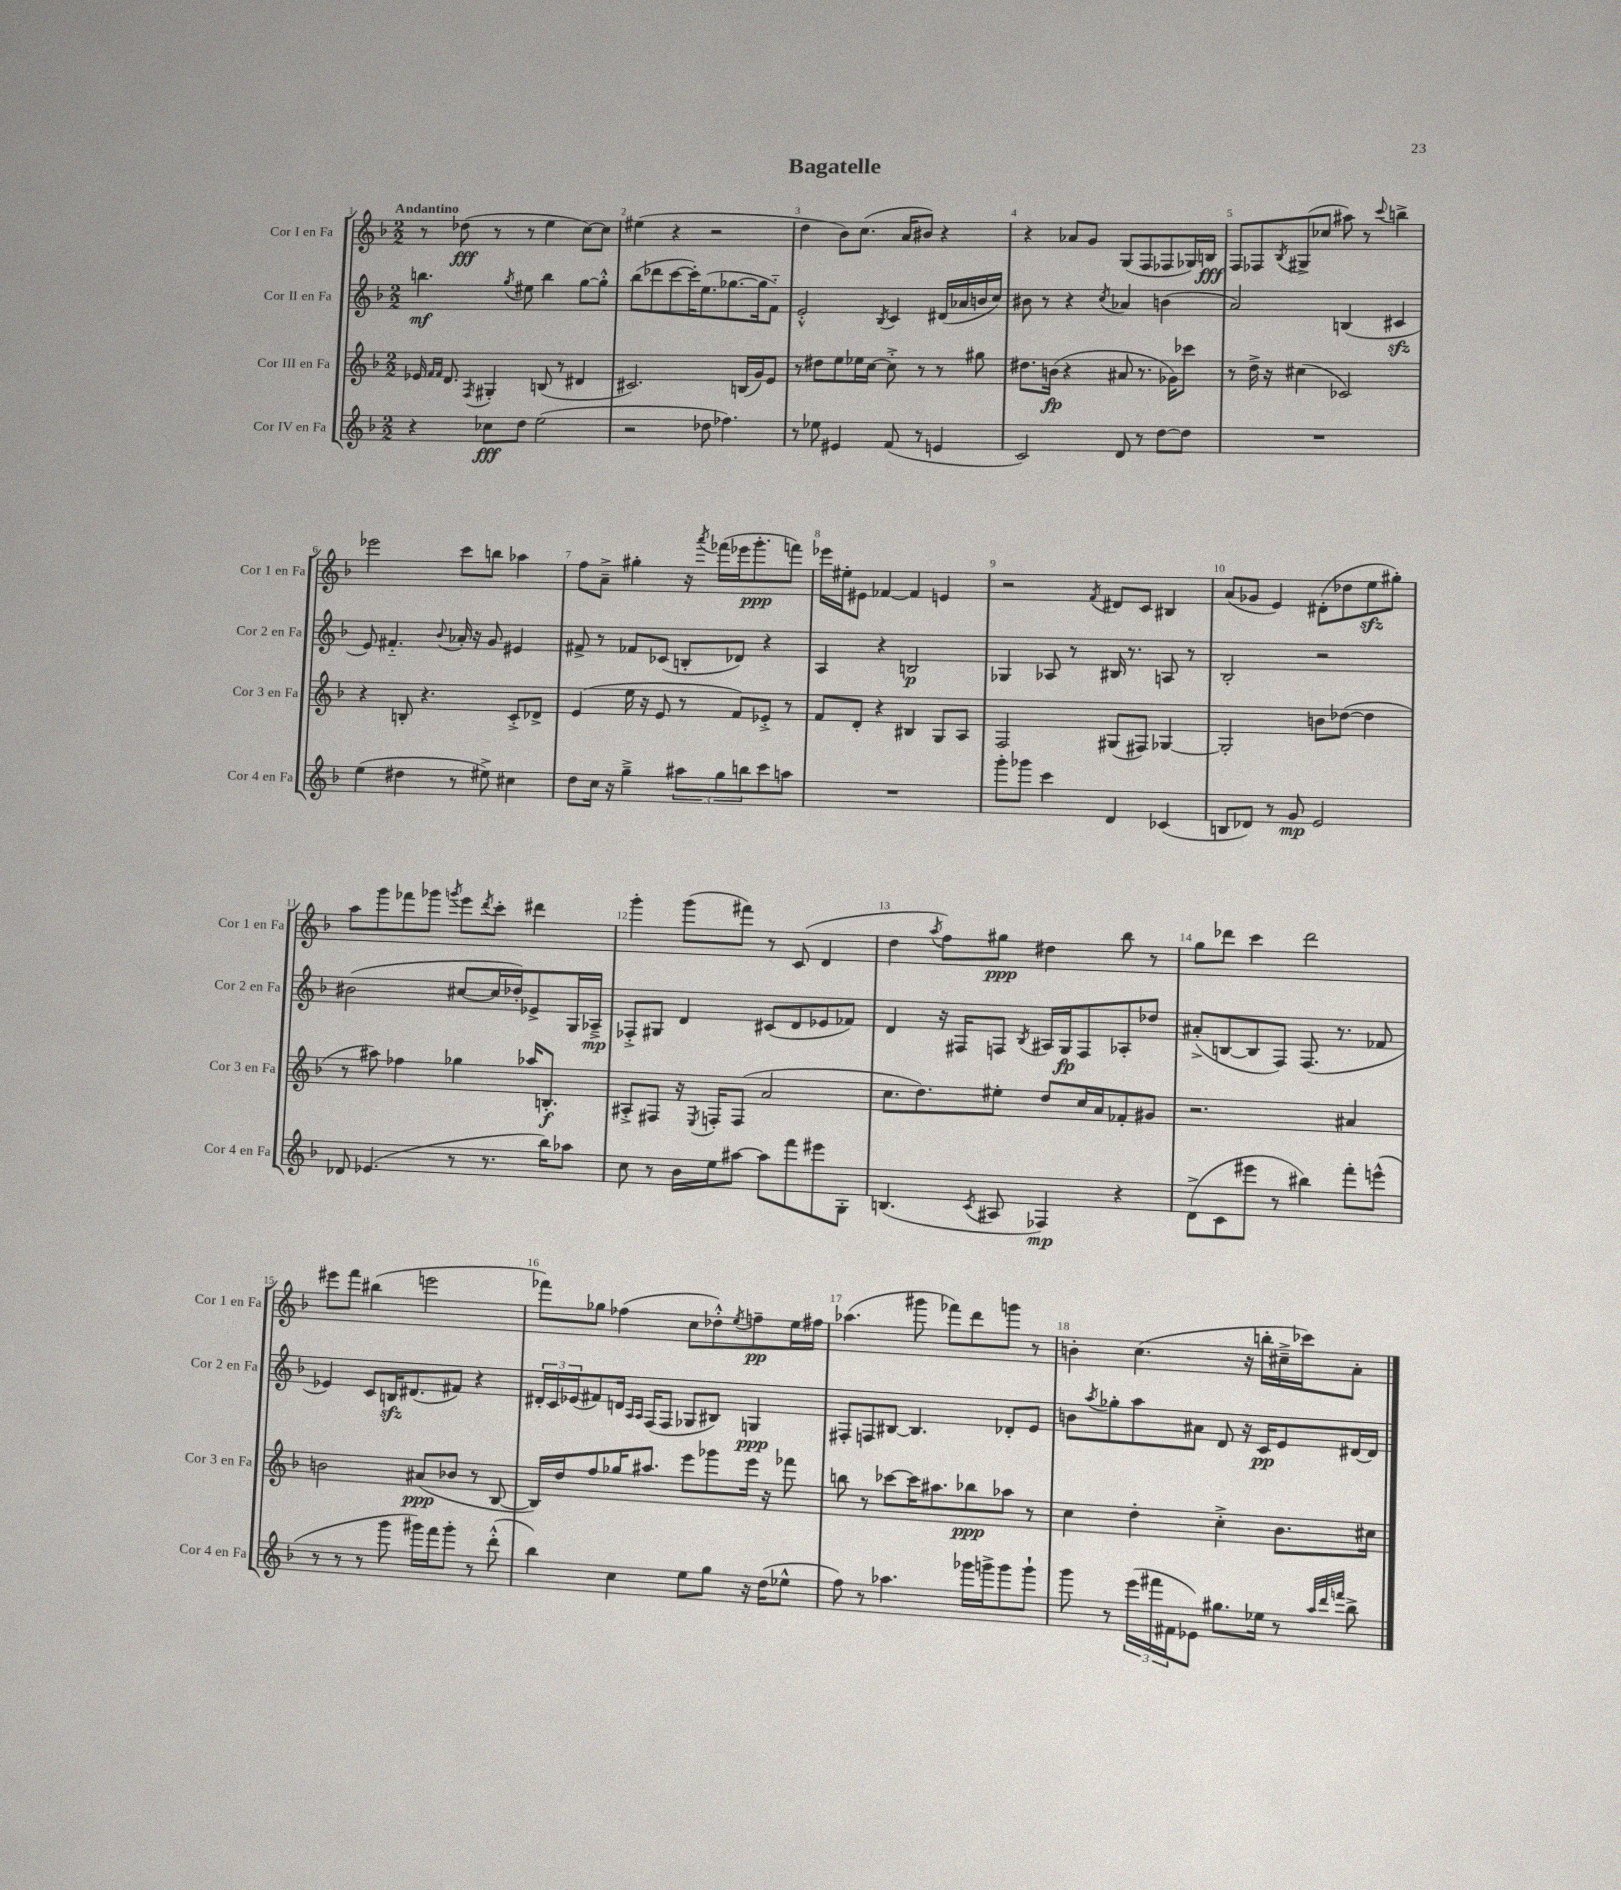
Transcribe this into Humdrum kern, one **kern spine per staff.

**kern	**kern	**kern	**kern
*staff4	*staff3	*staff2	*staff1
*clefG2	*clefG2	*clefG2	*clefG2
*k[b-]	*k[b-]	*k[b-]	*k[b-]
*M2/2	*M2/2	*M2/2	*M2/2
4r	16e-	4.bb	8r
.	16qqf	.	.
.	16qqf	.	.
.	8.d	.	.
.	.	.	(8dd-
.	8qF	.	.
8cc-	4G#'	.	8r
.	.	8qgg	.
8dd	.	8ee#	8r
(2ee	(8B	4bb	4ee
.	8r	.	.
.	4d#	[8gg	[8cc)
.	.	8gg'^^]	8cc]
=	=	=	=
2r	2.c#)	(8bb-	(4ee#
.	.	8ddd-	.
.	.	[8ccc	4r
.	.	16ccc'])	.
.	.	(8.ee	.
8dd-	.	.	2r
4.ff-)	.	[8.gg-	.
.	(16B	.	.
.	16g)	16gg-]	.
.	8e	8f'~)	.
=	=	=	=
8r	8r	2e'^^	4dd
8ee-	8dd#	.	.
4e#	8ee	.	8b-)
.	16ee-	.	(8.cc
.	[16cc	.	.
.	.	8qB-	.
(8f	8cc'^]	4c	.
.	.	.	16a
8r	8r	.	8b#)
4e	8r	(16d#	4r
.	.	16a-	.
.	8gg#	16b	.
.	.	16cc)	.
=	=	=	=
2c)	8.dd#	8b#	4r
.	.	8r	.
.	(16b	.	.
.	4r	4r	8a-
.	.	.	8g
.	.	8qcc	.
8d	8a#	4a-	(8G
8r	8.r	.	8F
[8dd	.	(4b	8F-
.	16g-)	.	.
8dd]	8ccc-	.	16G-)
.	.	.	16B
=	=	=	=
1r	8r	2a)	8F
.	16dd^	.	8F-
.	16r	.	.
.	.	.	8qB-
.	(4cc#	.	(8G#^
.	.	.	8cc-
.	2c-)	(4B	8aa#)
.	.	.	8r
.	.	.	8qqccc
.	.	4c#	4bb^
=	=	=	=
(4ee	4r	8e)	2eee-
.	.	4.f#'~	.
4dd#	8B'	.	.
.	4.r	.	.
.	.	8qqb-	.
8r	.	16a-'	8ccc
.	.	16r	.
8ee#^)	.	8g	8bb
4cc#	8c'^	4e#	4aa-
.	8d-^	.	.
=	=	=	=
8dd	(4e	8f#^	8ff
16cc	.	8r	8a~^
16r	.	.	.
4gg~^	16ee	8f-	4gg#'
.	16r	.	.
.	8e	(8c-	.
12aa#	8r	8B'	16r
.	.	.	8qaaa
.	.	.	(16fff-
12gg	.	.	.
.	8f)	8d-)	16eee-
12bb	.	.	.
.	.	.	8.ggg'
8ccc	8e-'^	4r	.
8aa	8r	.	8fff)
=	=	=	=
1r	8f	4A	16eee-
.	.	.	16ee#'
.	8d'	.	8e#
.	4r	4r	[4f-
.	4B#	2B	4f-]
.	8G	.	4e
.	8A	.	.
=	=	=	=
8ggg'	2F	4G-	2r
8ggg-	.	.	.
4ccc	.	8A-	.
.	.	8r	.
.	.	.	8qf
4d	(8G#	16B#	8d#
.	.	8.r	.
.	8F#)	.	8c
(4c-	[4G-	8A	4B#
.	.	8r	.
=	=	=	=
8B	2G-']	2B-'	(8a
8d-)	.	.	8g-
8r	.	.	4e)
8g	.	.	.
2e	8b	2r	(8d#'
.	([8dd-	.	8dd-
.	4dd-]	.	8ee
.	.	.	8gg#')
=	=	=	=
8d-	8r	(2b#	8aa
(4.e-	8aa#)	.	8ggg
.	4ff-	.	8fff-
.	.	.	8ggg-
.	.	.	8qggg
8r	4gg-	[8cc#	8eee
.	.	.	8qddd
8.r	.	16cc#]	8ccc'
.	.	16dd-')	.
.	16aa-	8e-^	4ddd#
16bb-)	8.B'	.	.
8aa-	.	16G	.
.	.	16A-~^	.
=	=	=	=
8cc	8A#'^	8F-'^	4ggg'
8r	8F#	8G#	.
16b-	16r	4d	(8ggg
.	8qE	.	.
16ee	16F'	.	.
[8aa#	(8F	.	8fff#)
8aa#]	2a	(8c#	8r
8fff	.	8d	(8c
8eee#	.	8e-	4d
8G'	.	8f-)	.
=	=	=	=
(4.B	8.cc	4d	4dd
.	8.dd)	.	.
.	.	.	8qaa
.	.	16r	8ff)
.	.	16F#	.
8qc	.	.	.
8A#	8ee#'	8F	8gg#
.	.	8qB-	.
4F-)	8dd	16A#	4dd#
.	.	16G	.
.	16cc	8F	.
.	16a	.	.
4r	8f-'	8A-'	8bb-
.	8g#	8dd-	8r
=	=	=	=
(8d^	2.r	(8a#'^	8gg
8c	.	[8B	8ddd-
8eee#	.	8B]	4ccc
8r	.	8F)	.
4bb#)	.	(8.F	2ddd-
.	.	8.r	.
8fff'	4a#	.	.
(8eee^^	.	8f-	.
=	=	=	=
8r	2b	4e-)	8eee#
8r	.	.	8fff
8r	.	8c	(4bb#
8ggg	.	16B	.
.	.	(8.d#	.
16ggg#)	(8a#	.	2eee
16fff	.	.	.
8ggg#'	8b-	8f#)	.
8r	8r	4r	.
(8ddd'^^	[8B-	.	.
=	=	=	=
4bb-)	16B-])	24d#'	8fff-)
.	.	24c	.
.	16dd	.	.
.	.	(24e-	.
.	8ff	8f#)	8gg-
4cc	16gg-	16d	(4ff-
.	.	16qqA	.
.	.	16qqA	.
.	8.aa#	(16F	.
.	.	8F	.
8ee	8eee	8G-	8cc
8gg	8ggg-	8B#)	8dd-'^^)
.	.	.	8qee
16r	16eee	4G	8ff~
(16dd	16r	.	.
8ee-^^	8fff-	.	16ee
.	.	.	16ff#
=	=	=	=
8ff)	8bb	8F#'	(4.aa-
8r	8r	8F	.
4.aa-	[8ccc-	[8B#	.
.	16ccc-]	4.B#]	8ggg#
.	8.aa#	.	.
.	.	.	8fff-)
16ggg-	8bb-	.	8ddd
16ggg^	.	.	.
8ggg	8aa-	8d-'	8ggg
8ggg`	8r	8e	8r
=	=	=	=
8ggg	4cc	8b	4b'
.	.	8qaa	.
8r	.	8gg-'	.
(24eee	4dd'	8aa	(4.cc
24fff#	.	.	.
24f#	.	.	.
8e-)	.	8a#	.
8.gg#	4cc'^	8d	.
.	.	16r	16r
16ee-	.	16c	16bb'
8r	8.b-	8e	16cc#~^
.	.	.	16ccc-)
32qqaa	.	.	.
32qqddd	.	.	.
32qqfff	.	.	.
8bb-^	.	[16d#	8a'
.	16cc#	16d#]	.
==	==	==	==
*-	*-	*-	*-
